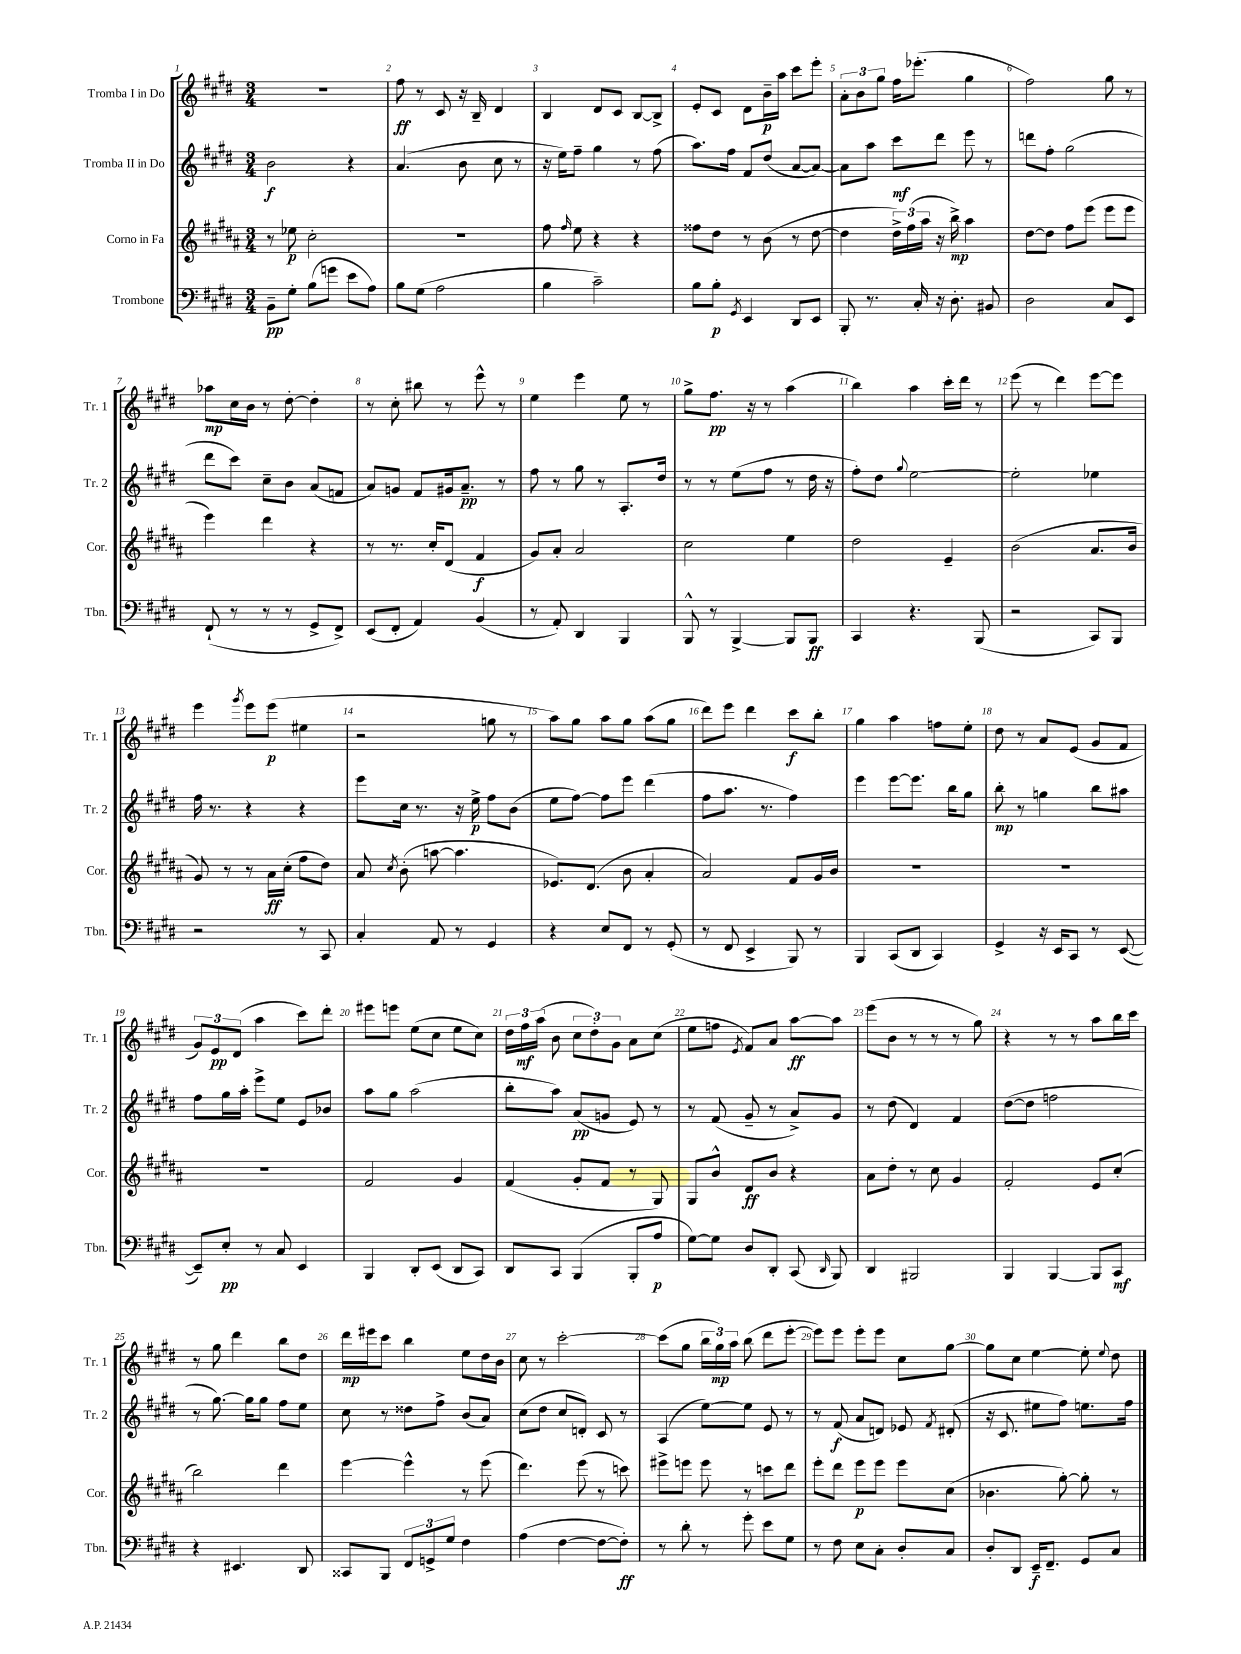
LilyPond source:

<<
\new StaffGroup <<
\new Staff = "s0" \with { instrumentName = "Tromba I in Do" shortInstrumentName = "Tr. 1" } {
    \clef treble \key e \major \numericTimeSignature \time 3/4
    \autoBeamOff R2. |
    fis''8\ff r8 cis'8 r16 b16-- dis'4 |
    b4 dis'8[ cis'8] b8[~ b8]-> |
    e'8[-. cis'8] dis'8[ b'16--\p a''16] cis'''8[ e'''8]-. |
    \tuplet 3/2 { a'8[-. b'8 gis''8] } fis''16[ ees'''8.]-.( gis''4 |
    fis''2) gis''8 r8 |
    aes''8[\mp cis''16 b'16] r8 dis''8~-. dis''4-. |
    r8 cis''8-. bis''8 r8 e'''8-^ r8 |
    e''4 e'''4 e''8 r8 |
    gis''8[-> fis''8.]\pp r16 r8 a''4( |
    b''4) a''4 cis'''16[-. dis'''16] r8 |
    e'''8( r8 dis'''4) e'''8[~ e'''8] |
    e'''4 \acciaccatura { gis'''8 } e'''8[ e'''8]\p( eis''4 |
    r2 g''8 r8 |
    a''8[) gis''8] a''8[ gis''8] a''8[( gis''8] |
    dis'''8[) e'''8] dis'''4 cis'''8[\f b''8]-. |
    gis''4 a''4 f''8[ e''8]-. |
    dis''8 r8 a'8[ e'8]( gis'8[ fis'8] |
    \tuplet 3/2 { gis'8[) e'8\pp dis'8]( } a''4 cis'''8[) dis'''8]-. |
    eis'''8[ e'''8] e''8[( cis''8] e''8[ cis''8]) |
    \tuplet 3/2 { dis''16[ fis''16\mf a''16]( } b'8 \tuplet 3/2 { cis''8[ dis''8-.) gis'8] } a'8[ cis''8]( |
    e''8[ f''8] \acciaccatura { e'8 } fis'8[) a'8] a''8[~\ff a''8] |
    e'''8[( b'8] r8 r8 r8 gis''8) |
    r4 r8 r8 a''8[ b''16 cis'''16] |
    r8 gis''8 dis'''4 b''8[ dis''8] |
    dis'''16[\mp eis'''16 cis'''8] b''4 e''8[ dis''16 b'16] |
    cis''8 r8 cis'''2~-. |
    cis'''8[( gis''8] \tuplet 3/2 { b''16[ gis''16\mp) a''16] } b''8( dis'''8[ e'''8]~-. |
    e'''8[) e'''8] e'''8[-. e'''8] cis''8[ gis''8]~ |
    gis''8[ cis''8] e''4~ e''8-. \appoggiatura { e''8 } dis''8 \bar "|." |
}
\new Staff = "s1" \with { instrumentName = "Tromba II in Do" shortInstrumentName = "Tr. 2" } {
    \clef treble \key e \major \numericTimeSignature \time 3/4
    \autoBeamOff b'2\f r4 |
    a'4.( b'8 cis''8 r8 |
    r16 e''16[) fis''8]-- gis''4 r8 fis''8( |
    a''8.[) fis''16] fis'8[ dis''8]( a'8[~ a'8]~) |
    a'8[ a''8] cis'''8[\mf dis'''8] e'''8 r8 |
    d'''8[ fis''8]-. gis''2( |
    dis'''8[ cis'''8]) cis''8[-- b'8] a'8[( f'8] |
    a'8[) g'8] fis'8[ gis'16 a'8.]--\pp r8 |
    fis''8 r8 gis''8 r8 a8.[-. dis''16] |
    r8 r8 e''8[( fis''8] r8 dis''16 r16 |
    fis''8[-.) dis''8] \appoggiatura { gis''8 } e''2~ |
    e''2-. ees''4 |
    fis''16 r8. r4 r4 |
    e'''8[ cis''16] r8. r16 e''16->\p fis''8[ b'8]( |
    e''8[ fis''8]~) fis''8[ e'''8] dis'''4( |
    fis''8[ a''8.] r8. fis''4) |
    e'''4 e'''8[~ e'''8.] b''16[ gis''8] |
    b''8-.\mp r8 g''4 b''8[ ais''8] |
    fis''8[ gis''16 a''16]-. e'''8[-> e''8] e'8[ bes'8] |
    a''8[ gis''8] a''2( |
    b''8[-. a''8]) a'8[\pp( g'8] e'8) r8 |
    r8 fis'8( gis'8-- r8 a'8[->) gis'8] |
    r8 dis''8( dis'4) fis'4 |
    dis''8[~( dis''8] f''2 |
    r8 gis''8.~) gis''16[ gis''8] fis''8[ e''8] |
    cis''8 r8 disis''8[ fis''8]-> b'8[( a'8]) |
    cis''8[( dis''8] cis''8[ d'8]-.) cis'8 r8 |
    a4( e''8[~) e''8] e'8 r8 |
    r8 fis'8\f( a'8[ d'8]) ees'8 \acciaccatura { fis'8 } dis'8-.( |
    r16 cis'8. eis''8[ fis''8]) e''8.[ fis''16] \bar "|." |
}
\new Staff = "s2" \with { instrumentName = "Corno in Fa" shortInstrumentName = "Cor." } {
    \clef treble \key b \major \numericTimeSignature \time 3/4
    \autoBeamOff r8 ees''8\p cis''2-. |
    R2. |
    fis''8 \grace { fis''16 } e''8 r4 r4 |
    fisis''8[ dis''8] r8 b'8( r8 dis''8~ |
    dis''4 \tuplet 3/2 { dis''16[->) fis''16( ais''16] } r16 b''16->\mp) ais''4 |
    dis''8[~ dis''8] fis''8[ e'''8]( e'''8[ e'''8] |
    e'''4) dis'''4 r4 |
    r8 r8. cis''16[-. dis'8]( fis'4\f |
    gis'8[) ais'8]-. ais'2 |
    cis''2 e''4 |
    dis''2 e'4-- |
    b'2( ais'8.[ b'16] |
    gis'8) r8 r8 ais'16[\ff cis''16]-.( fis''8[ dis''8]) |
    ais'8 \acciaccatura { cis''8 } b'8-.( a''8~ a''4. |
    ees'8.[) dis'8.]( b'8 ais'4-. |
    ais'2) fis'8[ gis'16 b'16] |
    R2. |
    R2. |
    R2. |
    fis'2 gis'4 |
    fis'4( gis'8[-. fis'8] r8 gis8) |
    gis8[ b'8]-^ dis'8[\ff b'8] r4 |
    ais'8[ dis''8]-. r8 cis''8 gis'4 |
    fis'2-. e'8[ cis''8]-.( |
    b''2) dis'''4 |
    e'''4~ e'''4-^ r8 e'''8( |
    dis'''4.) e'''8( r8 c'''8) |
    eis'''8[-> e'''8] e'''8 r8 c'''8[ dis'''8] |
    e'''8[-. dis'''8] e'''8[\p e'''8] e'''8[ cis''8]( |
    bes'4. gis''8~-.) gis''8-. r8 \bar "|." |
}
\new Staff = "s3" \with { instrumentName = "Trombone" shortInstrumentName = "Tbn." } {
    \clef bass \key e \major \numericTimeSignature \time 3/4
    \autoBeamOff b,8[--\pp gis8]-. b8[( g'8] e'8[ a8]) |
    b8[ gis8]( a2 |
    b4 cis'2--) |
    b8[ b8]-.\p \acciaccatura { gis,8 } e,4 dis,8[ e,8] |
    b,,8-. r8. cis16-. r16 dis8.-. bis,8 |
    dis2 cis8[ e,8] |
    fis,8-!( r8 r8 r8 gis,8[-> fis,8]->) |
    e,8[( fis,8]-. a,4) b,4( |
    r8 a,8-.) dis,4 b,,4 |
    b,,8-^ r8 b,,4~-> b,,8[ b,,8]\ff |
    cis,4 r4. b,,8( |
    r2 cis,8[) b,,8] |
    r2 r8 cis,8 |
    cis4-. a,8 r8 gis,4 |
    r4 e8[ fis,8] r8 gis,8-.( |
    r8 fis,8 e,4-> b,,8) r8 |
    b,,4 cis,8[( dis,8] cis,4) |
    gis,4-> r16 e,16[ cis,8] r8 e,8~( |
    e,8[--) e8]-.\pp r8 cis8 e,4 |
    b,,4 dis,8[-. e,8]( dis,8[ cis,8]) |
    dis,8[ cis,8] b,,4( b,,8[-. a8]\p |
    gis8[~) gis8] dis8[ dis,8]-. cis,8( \grace { dis,16 } b,,8) |
    dis,4 bis,,2 |
    b,,4 b,,4~ b,,8[ cis,8]\mf |
    r4 eis,4. dis,8 |
    cisis,8[ b,,8] \tuplet 3/2 { fis,8[ g,8-> gis8] } fis4 |
    a4( fis4~ fis8[~ fis8]-.\ff) |
    r8 dis'8-. r8 gis'8-. e'8[ gis8] |
    r8 fis8 e8[ cis8]-. dis8[-. cis8] |
    dis8[-. dis,8] e,16[--\f fis,8.]-- gis,8[ cis8] \bar "|." |
}
>>
>>
\layout { \context { \Score \override BarNumber.break-visibility = ##(#f #t #t) barNumberVisibility = #all-bar-numbers-visible } }
